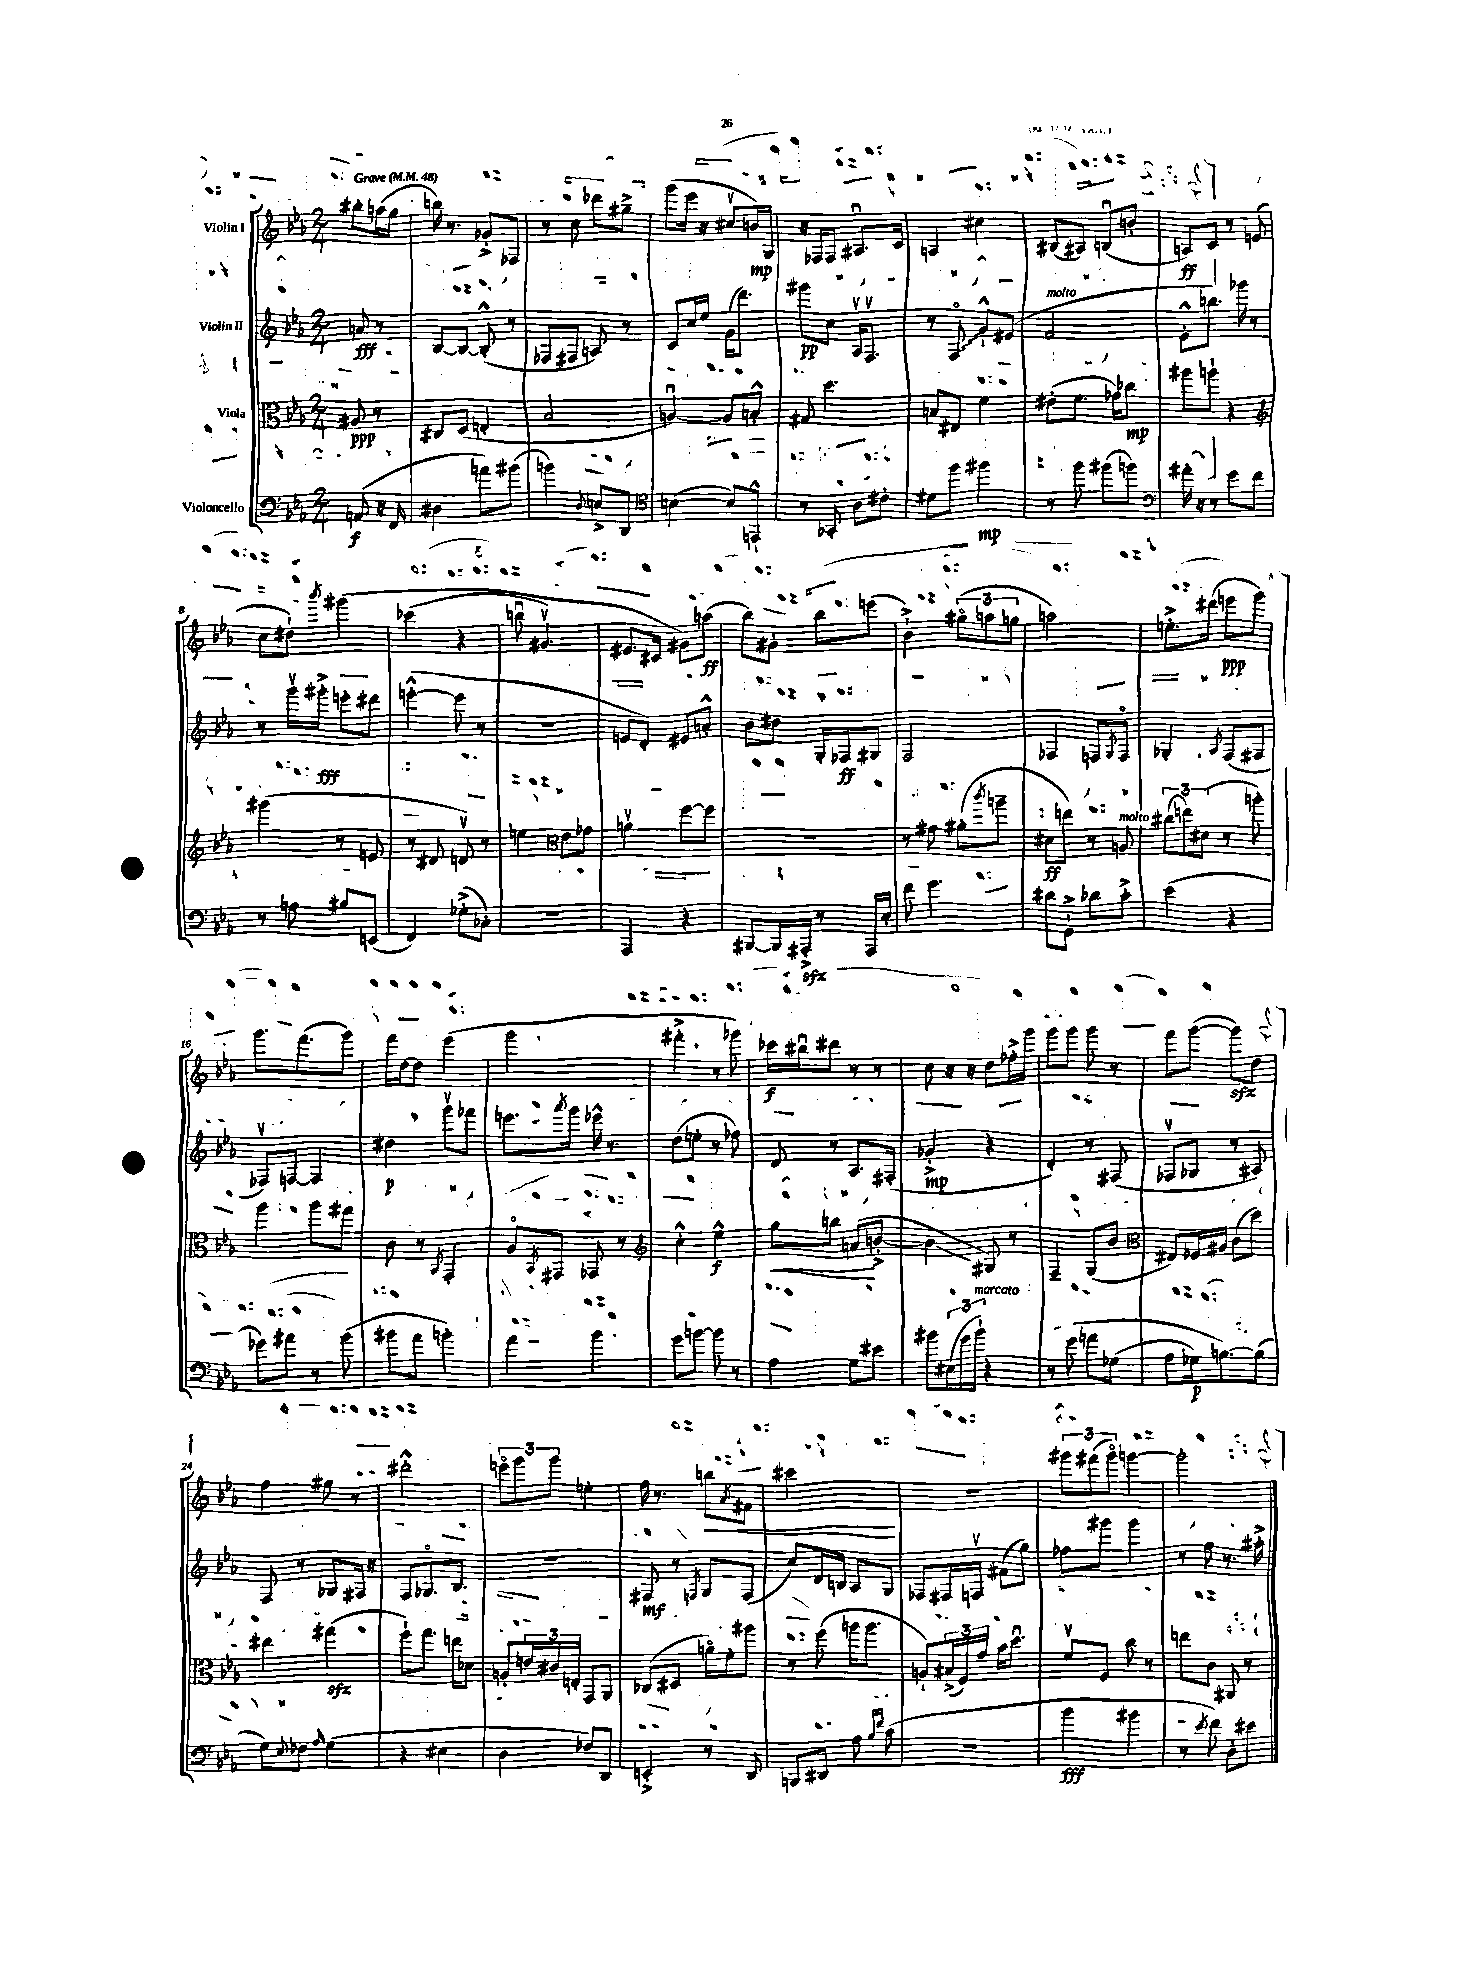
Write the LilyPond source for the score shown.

<<
\new StaffGroup <<
\new Staff = "s0" \with { instrumentName = "Violin I" } {
    \clef treble \key ees \major \numericTimeSignature \time 2/4 \partial 4 \tempo "Grave" 4 = 48
    bis''8-. a''16( g''16 |
    b''16) r8. ges'8-.-> fes8 |
    r8 c''8 des'''8 gis''8---> |
    g'''8( ees'''16 r16 cis''8\upbow b'16\mp) g16 |
    r16 fes16 fes8 ais8.\downbow c'16 |
    a4 cis''4 |
    bis8( ais8) b8\downbow( b'8-. |
    a8\ff) c'8 r8 e'8( |
    c''8 dis''8-!) \acciaccatura { bes'''8 } gis'''4\( |
    ces'''4( r4 |
    b''8\downbow gis'4.\upbow) |
    eis'8. cis'16 gis'8\) a''8\ff( |
    bes''8) gis'8-. bes''8 e'''8( |
    bes'4-!->) \tuplet 3/2 { gis''8\flageolet( a''8 g''8 } |
    a''2) |
    e''8.-.-> dis'''16( e'''8\ppp g'''8) |
    g'''8. f'''8.( g'''8) |
    f'''16 d''16~ d''8 ees'''4( |
    g'''2 |
    fis'''4-.-> r8 ges'''8) |
    ces'''16\f bis''16\downbow dis'''8 r8 r8 |
    c''8 r16 r16 d''8 fes''16-.-> g'''16 |
    g'''8 g'''8 g'''8 r8 |
    f'''8 g'''8~( g'''8\sfz) d''8 |
    f''4 gis''8 r8 |
    dis'''2-.-^ |
    \tuplet 3/2 { e'''8\flageolet g'''8 g'''8 } e''4-. |
    f''16 r8. b''8\< \acciaccatura { aes'8 } fis'8 |
    cis'''2\! |
    r2 |
    \tuplet 3/2 { gis'''8 fis'''8( gis'''8\flageolet) } g'''4~ |
    g'''2-. \bar "|." |
}
\new Staff = "s1" \with { instrumentName = "Violin II" } {
    \clef treble \key ees \major \numericTimeSignature \time 2/4 \partial 4
    a'8\fff r8 |
    bes8~ bes8~ bes8-.-^( r8 |
    fes8 fis8 a8) r8 |
    c'8 c''16 ees''16 g'16( d'''8.) |
    gis'''8\pp c''8 aes16\upbow f8.\upbow |
    r8 \once \override Glissando.style = #'zigzag f8\flageolet\glissando g'8-!-^ eis'8( |
    f'2^\markup { \italic "molto" } |
    ees'8-.-^ b''8.) ges'''16 r8 |
    r8 g'''16\upbow gis'''16-.->\fff e'''8-. dis'''8 |
    e'''4~-.-^( e'''8 r8 |
    R2 |
    e'8 d'8-.) eis'8 a'8-.-^ |
    bes'8 dis''8 g16-. fes16\ff gis8 |
    f2 |
    fes4 f8 \acciaccatura { g8 } f8\flageolet |
    ges4-. \acciaccatura { aes8 } f8( fis8 |
    fes8\upbow) f8~ f4 |
    dis''4\p g'''8\upbow fes'''8 |
    e'''8. \acciaccatura { aes'''8 } g'''16 ees'''16-^ r8. |
    d''8( e''8-. r8 fes''8) |
    d'8 r8 aes8. fis16-.( |
    ges'4-.->\mp r4 |
    d'4-.) r8 fis8( |
    fes8\upbow ges8 r8 ais8) |
    f8 r8 ges8 fis16 r16 |
    f8 ges8.\flageolet bes8. |
    R2 |
    fis8\mf r8 \acciaccatura { f8 } g8 f8( |
    c''8) d'16 b16 aes8 g8 |
    fes8 fis16 f16\upbow fis'8( g''8) |
    fes''8 gis'''8 gis'''4 |
    r8 f''8 r8. ais''16-.-> \bar "|." |
}
\new Staff = "s2" \with { instrumentName = "Viola" } {
    \clef alto \key ees \major \numericTimeSignature \time 2/4 \partial 4
    ais8\ppp r8 |
    cis8 d8( e4-. |
    bes2 |
    a4~\downbow) a8 b8-.-^ |
    gis8 d''4. |
    b8 eis8 f'4 |
    eis'8-.( f'8. ges'16) ces''8\mp |
    ais''8 a''8-! r4 |
    \clef treble gis'''4( r8 e'8 |
    r8 dis'8 d'8\upbow) r8 |
    e''4 \clef alto ees'8 ges'8 |
    a'4\upbow f''8~ f''8 |
    r2 |
    r8 gis'8 ais'8-.( \acciaccatura { c'''8 } a''8-- |
    dis'8\ff e''8) r8 a8^\markup { \italic "molto" } |
    \tuplet 3/2 { cis''8( e''8) dis'8( } r8 a''8-.) |
    aes''4 aes''8 gis''8 |
    c'8 r8 \acciaccatura { bes,8 } g,4-. |
    aes8\flageolet \acciaccatura { bes,8 } gis,8 ges,8 r8 |
    \clef treble c''4-.-^ ees''4-^\f |
    g''8\< b''8 a'8\!( b'8~-.-> |
    b'4\glissando gis8) r8 |
    f4-- g8( bes'8 |
    \clef alto eis8) fes16 ais16 c'8( d''8) |
    eis''4 gis''4\sfz( |
    f''8-!) g''8. e''16 des'8 |
    a8-. \tuplet 3/2 { e'16 cis'16 e16-. } g,8 aes,8 |
    ces8( dis8 a'16\flageolet) f'16-. ais''8 |
    r8 f''8( a''16 a''8. |
    a8-!) \tuplet 3/2 { bis16->( f16) g'16 } bes'16 d''8.\downbow |
    f'8\upbow f8 c''8 r8 |
    e''8 c'8 ais,8 r8 \bar "|." |
}
\new Staff = "s3" \with { instrumentName = "Violoncello" } {
    \clef bass \key ees \major \numericTimeSignature \time 2/4 \partial 4
    a,8\f( r16 f,16 |
    dis4 a'8) bis'8( |
    b'4) \appoggiatura { d8 } e8-> d,8 |
    \clef tenor b4~( b8) e,8-!-^ |
    r8 ges,8-. aes8 cis'8-. |
    dis'8 f''8 fis''4\mp |
    r8 f''8 fis''8( f''8) |
    \clef bass ais'16-. r16 r8 g'8 f'8 |
    r8 a8 bis8 e,8( |
    f,4) ges8-.->( ces8-.) |
    R2 |
    aes,,4 r4 |
    bis,,8~ bis,,16 ais,,16-.->\sfz r8 ais,,16 ees16-. |
    f'8 g'4. |
    dis'8 g,8-!-> des'8 c'8-.-> |
    ees'4( r4 |
    ges'8) ais'8 r8 bes'8( |
    bis'8 aes'8 b'4-.) |
    aes'4 bes'4 |
    g'8 b'8~ b'8 r8 |
    aes4 g8 eis'8 |
    bis'8 \tuplet 3/2 { eis16( g'16 bis'16-!^\markup { \italic "marcato" }) } r4 |
    r8 g'8\( a'8 ges8( |
    aes8 ges16\p) b8.~\) b8( |
    g8) \appoggiatura { ees8 } fes8 \grace { aes16 } g4( |
    r4 eis4 |
    d4 fes8) d,8 |
    e,4-.-> r8 d,8 |
    b,,8 dis,8 aes8 \grace { bes16 f'16 } c'8( |
    R2 |
    bes'4\fff bis'4 |
    r8 \acciaccatura { ees'8 } f'8) d8-. eis'8 \bar "|." |
}
>>
>>
